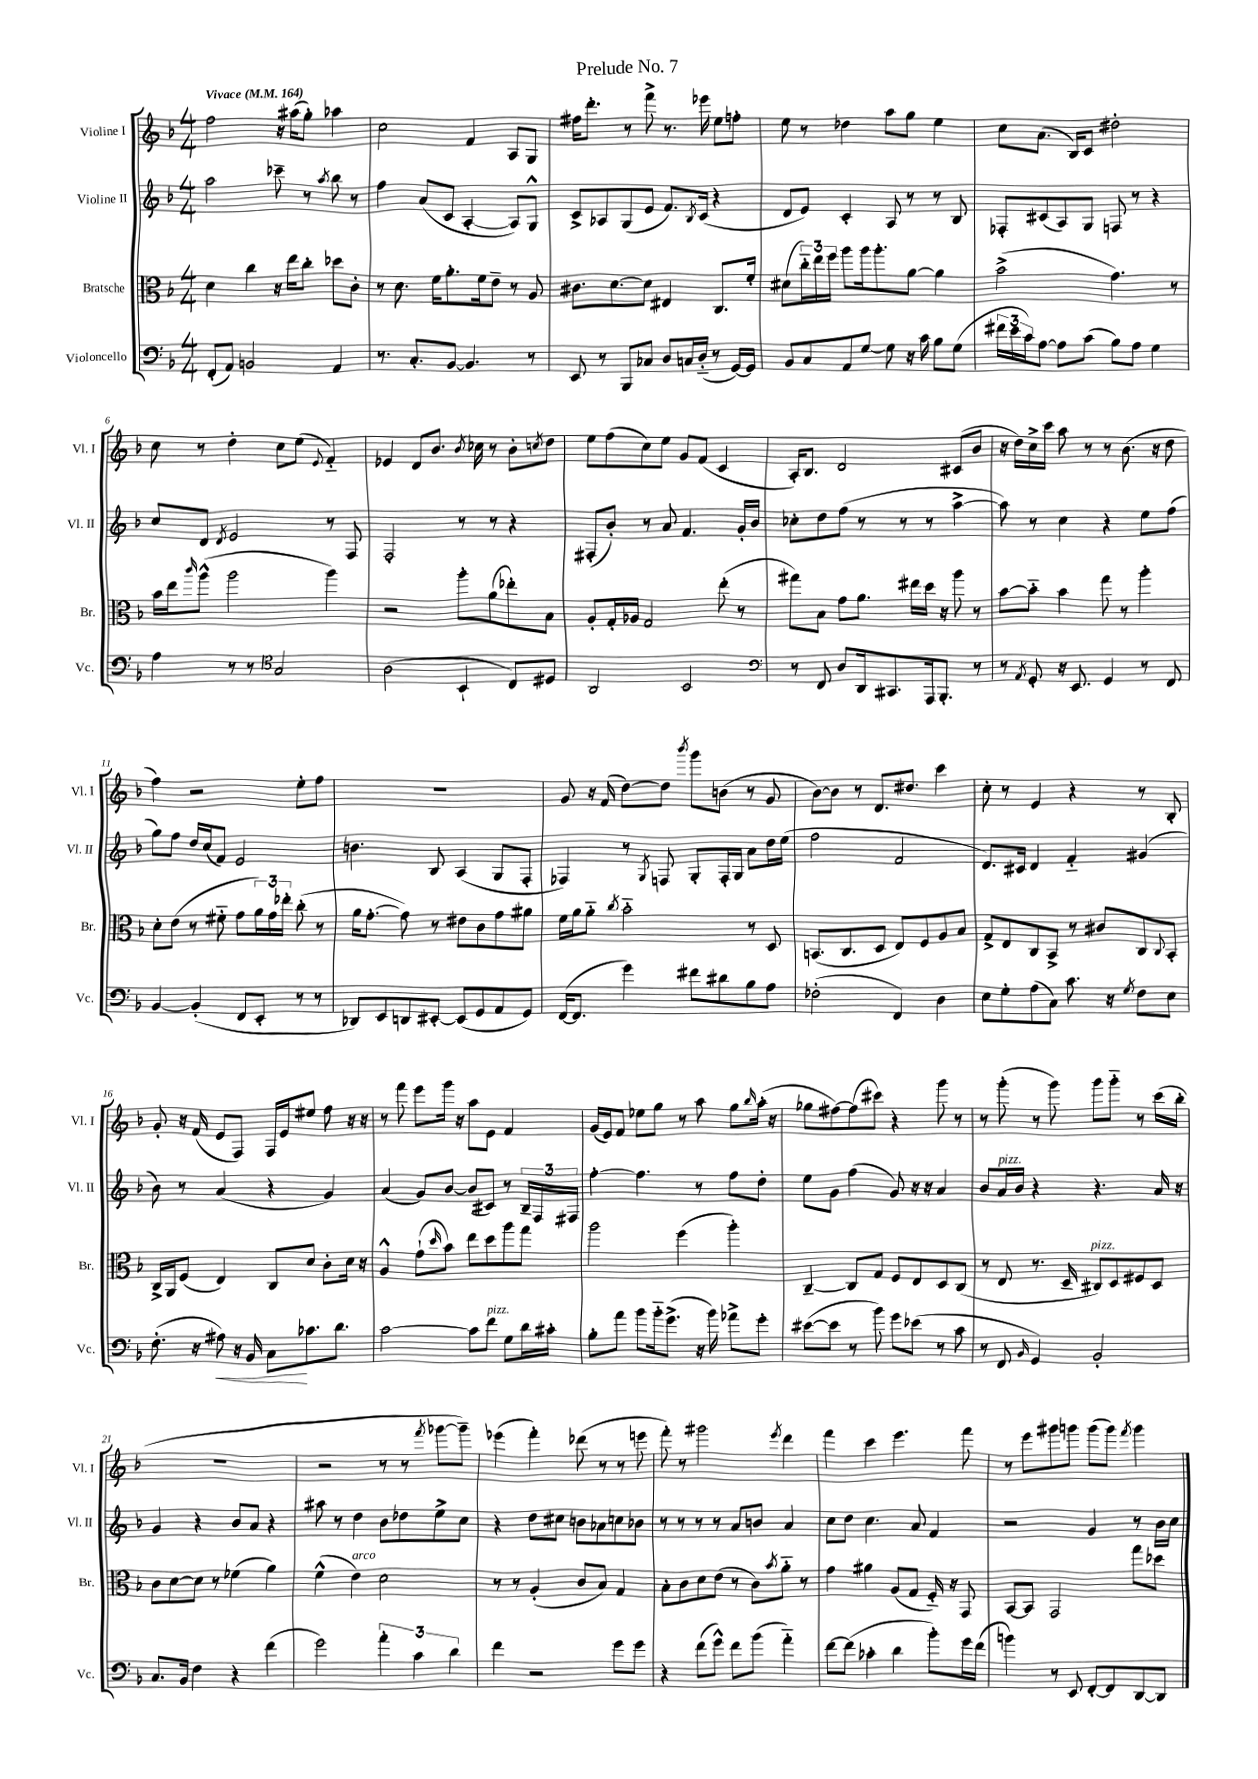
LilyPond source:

\header { title = "Prelude No. 7" }
<<
\new StaffGroup <<
\new Staff = "s0" \with { instrumentName = "Violine I" shortInstrumentName = "Vl. I" } {
    \clef treble \key f \major \numericTimeSignature \time 4/4 \tempo "Vivace" 4 = 164
    f''2 r16 ais''16( g''8-.) aes''4 |
    c''2 f'4 a8 g8 |
    fis''16 d'''8.-. r8 f'''8-> r8. ees'''16 e''8 f''8-. |
    e''8 r8 des''4 a''8 g''8 e''4 |
    c''8 a'8.( bes16) c'8 dis''2-. |
    c''8 r8 d''4-. c''8 e''8( \appoggiatura { e'8 } f'4-_) |
    ees'4 d'8 bes'8. \acciaccatura { bes'8 } ces''16 r8 bes'8-. \acciaccatura { c''8 } d''8 |
    e''8 f''8( c''8) e''8 g'8 f'8( c'4 |
    a16-.) bes8. d'2 cis'8( bes'8 |
    r16 d''16) c''16-> c'''16 a''8 r8 r8 bes'8.( r16 d''8 |
    f''4) r2 e''8-. f''8 |
    R1 |
    g'8 r16 f'16( d''8~) d''8 \acciaccatura { bes'''8 } g'''8 b'8( r8 g'8 |
    bes'8~) bes'8 r8 d'8. dis''8. c'''4 |
    c''8-. r8 e'4 r4 r8 bes8-. |
    g'8-. r16 f'16( e'8 f8) f16 e'16 eis''8 f''8 r16 r16 |
    r8 f'''8 e'''8 g'''16 r16 a''8 e'8 f'4 |
    g'16( e'16) f'8 ees''8 g''8 r8 a''8 g''8 \grace { bes''16 } a''16-.( r16 |
    ges''8 fis''8~) fis''8( cis'''8) r4 g'''8 r8 |
    r8 g'''8-.( r8 g'''8) g'''8 g'''8-_ r8 c'''16( bes''16-. |
    R1 |
    r2 r8 r8 \acciaccatura { f'''8 } ges'''8~ ges'''8--) |
    ees'''4( f'''4-.) des'''8( r8 r8 e'''8 |
    f'''8-.) r8 gis'''2 \acciaccatura { e'''8 } d'''4 |
    f'''4 c'''4 e'''4. f'''8 |
    r8 e'''8 gis'''8 g'''8 g'''8( g'''8) \acciaccatura { f'''8 } g'''4 \bar "|." |
}
\new Staff = "s1" \with { instrumentName = "Violine II" shortInstrumentName = "Vl. II" } {
    \clef treble \key f \major \numericTimeSignature \time 4/4
    a''2 ces'''8-- r8 \acciaccatura { a''8 } bes''8 r8 |
    f''4 a'8( c'8 a4~-. a8) g8-^ |
    c'8-> aes8 g8( e'8 f'8.) \acciaccatura { bes8 } c'16( r4 |
    d'8 e'8) c'4-. a8 r8 r8 bes8 |
    fes8-. cis'8( a8) g8 f8 r8 r4 |
    c''8 d'8 \acciaccatura { d'8 } e'2 r8 f8 |
    f2-. r8 r8 r4 |
    fis8-.( bes'8-.) r8 a'8 f'4. g'16-. bes'16 |
    ces''8-. d''8 f''8( r8 r8 r8 a''4~-> |
    a''8) r8 c''4 r4 e''8 f''8( |
    g''8) f''8 d''16 c''16( f'8) e'2 |
    b'4. bes8 a4( g8 f8-. |
    fes4) r8 \acciaccatura { g8 } f8 g8-. f16-. g16 a'8 d''16 e''16( |
    f''2 f'2 |
    d'8.) cis'16 d'4 f'4-_ gis'4( |
    bes'8) r8 a'4( r4 g'4) |
    a'4( g'8) bes'8~ bes'8( cis'8) r8 \tuplet 3/2 { bes16-- f16 fis16 } |
    f''4~-. f''4. r8 f''8 d''8-. |
    e''8 g'8 f''4( g'8) r16 r16 a'4 |
    bes'8 a'16^\markup { \italic "pizz." } bes'16 r4 r4. a'16 r16 |
    g'4 r4 bes'8 a'8 r4 |
    ais''8 r8 d''4 bes'8 des''8 e''8-> c''8 |
    r4 d''8 cis''8 b'8 aes'8 c''8 bes'8 |
    r8 r8 r8 r8 a'8 b'8 a'4 |
    c''8 d''8 c''4. a'8 f'4 |
    r2 g'4 r8 bes'16 c''16 \bar "|." |
}
\new Staff = "s2" \with { instrumentName = "Bratsche" shortInstrumentName = "Br." } {
    \clef alto \key f \major \numericTimeSignature \time 4/4
    d'4 c''4 r16 e''16 c''8-. des''8 c'8-. |
    r8 d'8. f'16 a'8.-. f'16 e'8-- r8 a8 |
    cis'8. d'8.~ d'8 eis4 c8. f'16-. |
    dis'8( \tuplet 3/2 { c''16-_) e''16 f''16 } a''8 a''16 a''8.-. a'8~ a'4 |
    bes'2->( g'4.) r8 |
    bes'16 e''16 \grace { c'''16 } a''8-^( a''2 a''4) |
    r2 a''8-. a'8( ees''8-.) bes8 |
    a8-. g16-. aes16 g2 e''8-.( r8 |
    gis''8) bes8 g'8 a'8. eis''16 d''16 r16 a''8 r8 |
    bes'8~ bes'8-_ bes'4 g''8 r8 a''4-. |
    d'8-. e'8( r8 fis'8-_ g'8 \tuplet 3/2 { a'16) g'16 ees''16-. } c''8-.( r8 |
    a'16 g'8.~-. g'8) r8 eis'8 c'8 g'8 ais'8 |
    f'16 a'16 a'8-_ \acciaccatura { c''8 } bes'2-_ r8 d8 |
    b,8.( c8. d8 e8) f8 a8 bes8 |
    g8-> e8 c8 bes,8-> r8 cis'8 c8 \appoggiatura { c8 } bes,8-. |
    c16-> a,16 f8( e4) c8 d'8 c'8-. d'16 r16 |
    a4-^ g'8-!( \grace { d''16 } bes'8) e''8 d''8 a''8 g''8 |
    a''2 f''4( a''4-.) |
    c4~-- c8 g8 f8 e8 d8 c8( |
    r8 e8 r8. d16-- cis8^\markup { \italic "pizz." }) d8 fis8 d8 |
    c'8 d'8~ d'8 r8 fes'4( a'4) |
    f'4-^( e'4^\markup { \italic "arco" }) d'2 |
    r8 r8 a4-.( c'8 bes8) g4 |
    bes8-. c'8 d'8 e'8( r8 c'8) \acciaccatura { bes'8 } a'8-_ r8 |
    g'4 ais'4 a8( g8 f16-_) r16 g,8 |
    bes,8~ bes,8 g,2 g''8 des''8 \bar "|." |
}
\new Staff = "s3" \with { instrumentName = "Violoncello" shortInstrumentName = "Vc." } {
    \clef bass \key f \major \numericTimeSignature \time 4/4
    f,8-.( a,8) b,2 a,4 |
    r8. c8.-. bes,8~ bes,4. r8 |
    e,8 r8 bes,,8 ces8 d8 c16 d16-_( r8 g,16~) g,16 |
    bes,8 c8 a,8 g8~ g8 r16 c'16 bes8 g8( |
    \tuplet 3/2 { fis'16 e'16 c'16) } a8~ a8 c'8( bes8) a8 g4 |
    a4 r8 r8 \clef tenor g2 |
    a2( bes,4-! c8) dis8 |
    a,2 bes,2 |
    \clef bass r8 f,8 d8 d,16 cis,8. a,,16 bes,,8.-. r8 |
    r8 \acciaccatura { a,8 } g,8-. r16 e,8. g,4 r8 f,8 |
    bes,4~ bes,4-.( f,8 e,8-. r8 r8 |
    des,8) e,8 d,8 eis,8~-. eis,8( g,8 a,8 g,8) |
    f,16~( f,8. g'4) fis'8 dis'8 bes8 a8 |
    fes2-.( f,4) d4 |
    e8 g8-. a8( c8) c'8. r16 \acciaccatura { g8 } f8 e8 |
    f8.-.( r16 ais8\<) r16 bes,16 c8\! ces'8. d'8. |
    c'2~ c'8 f'8^\markup { \italic "pizz." } g8 d'16 cis'16-. |
    bes8-. a'8 bes'8 bes'16-_ g'8.->( r16 bes'16) aes'8-> g'8-. |
    eis'8~( eis'8 r8 bes'8) g'8 ees'8( r8 c'8 |
    r8 f,8 \grace { bes,16 } g,4) bes,2-. |
    c8. bes,16 f4 r4 f'4( |
    g'2) \tuplet 3/2 { a'4-. c'4 d'4 } |
    f'4 r2 g'8 g'8 |
    r4 f'8( g'8-^) f'8 bes'8( a'4-_) |
    f'8~ f'8( ces'4-. d'4 bes'8-.) g'16 f'16( |
    b'4) r8 e,8 f,8~-. f,8 d,8~ d,8 \bar "|." |
}
>>
>>
